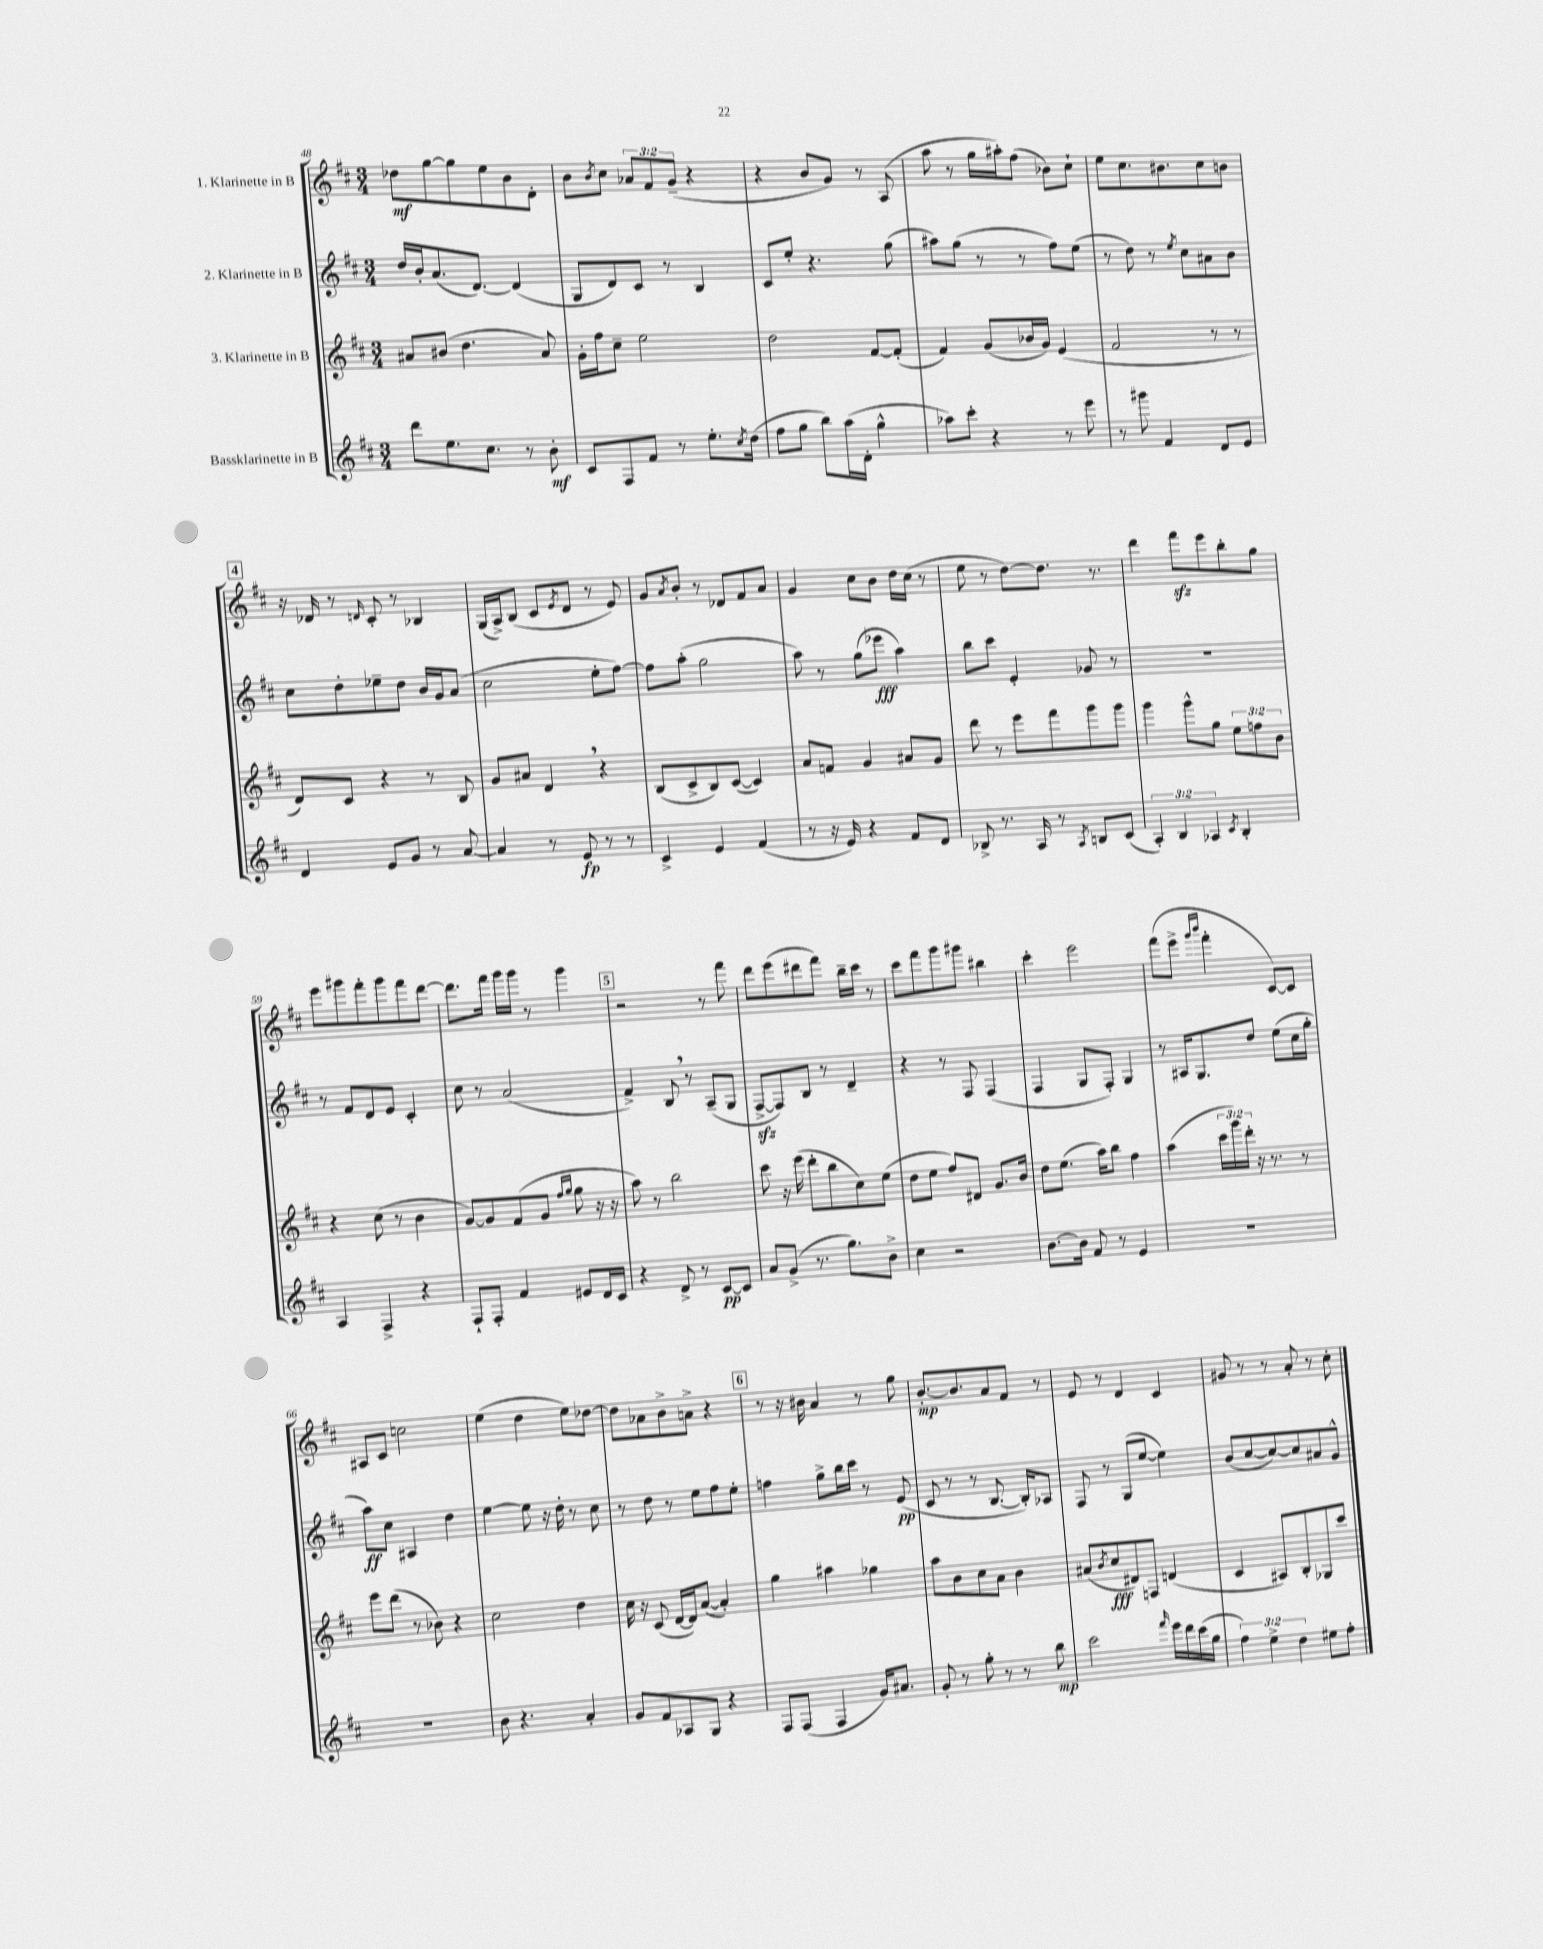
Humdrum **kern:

**kern	**kern	**kern	**kern
*staff4	*staff3	*staff2	*staff1
*clefG2	*clefG2	*clefG2	*clefG2
*k[f#c#]	*k[f#c#]	*k[f#c#]	*k[f#c#]
*M3/4	*M3/4	*M3/4	*M3/4
8ddd	8a#	16dd	8dd-
.	.	16b'	.
8.ee	(8b#	(8.a	[8gg
.	4.dd	.	8gg]
8.cc#	.	[8.d)	.
.	.	.	8ee
8r	.	(4d]	8b
8b'	8a#)	.	8d'
=	=	=	=
8c#	16g'	8G	8b
.	16ff#	.	.
.	.	.	8qb
8F#	8cc#~	8d)	8cc#
8f#	2ee	8c#	12a-
.	.	.	12f#
8r	.	8r	.
.	.	.	(12g~
8.ee'	.	4B	4r
8qcc#	.	.	.
(16dd	.	.	.
=	=	=	=
8ff#	2dd	8c#	4r
8gg	.	8ee'	.
8bb)	.	4.r	8b
(16aa	.	.	8g)
16d'	.	.	.
4gg^^	[8f#	.	8r
.	(8f#']	(8gg	(8A
=	=	=	=
8aa-)	4f#)	8aa#)	8aa
8ccc#'	.	(8gg	8r
4r	(8g	8r	16gg
.	.	.	16aa#')
.	16b-	8r	(8ff#
.	16g)	.	.
8r	(4e	8ff#)	8b-)
8eee	.	(8ee	8cc#`
=	=	=	=
8r	2f#	8r	8ee
8ggg#	.	8dd)	8.cc#
4f#	.	8r	.
.	.	.	8.b#
.	.	8qee	.
.	.	8cc#	.
8d	8r	8a#	8cc#
8e	8r	8b	8b
=	=	=	=
4d	8d)	8cc#	16r
.	.	.	16d-
.	8c#	8dd'	8r
.	.	.	16qqd
8e	4r	8ee-~	8c#'
8g	.	8dd	8r
8r	8r	16b	4B-
.	.	16g	.
[8a	8B	(8a	.
=	=	=	=
4a]	8g	2cc#	(16G
.	.	.	16A^)
.	8a#	.	(8B
8r	4d	.	8c#
.	.	.	8qe
8e	.	.	8d
8r	4r	8ee'	8r
8r	.	[8ff#)	8e)
=	=	=	=
4c#^	(8B	8ff#]	8g
.	.	.	8qa
.	8c#^	(8aa'	8b'
4e	8B)	2gg	8r
.	([8c#	.	8d-
(4f#	4c#])	.	8f#
.	.	.	8a
=	=	=	=
8r	8a	8aa)	4g
16r	8f	8r	.
16e)	.	.	.
4r	4g	(8gg	8cc#
.	.	8eee-	8b
8f#	8a#	4aa)	16dd
.	.	.	(16cc#
8d	8g	.	8r
=	=	=	=
8B-^	8ddd	8bb	8ee
8.r	8r	8ccc#	8r
.	8eee	4e'	[8dd)
16A	.	.	.
8r	8fff#	.	8.dd]
8qA	.	.	.
8B	8ggg	8g-	.
.	.	.	8.r
(8c#	8ggg	8r	.
=	=	=	=
6A')	4ggg	2.r	4ddd
6B	.	.	.
.	8ggg^^	.	8fff#
6A-	.	.	.
.	8gg	.	8eee
8qc#	.	.	.
4B'	12ee	.	8bb'
.	12ff	.	.
.	.	.	8gg
.	12b	.	.
=	=	=	=
4A	4r	8r	8eee
.	.	8f#	8ggg#
4F#^	(8cc#	8d	8fff#'
.	8r	8e	8ggg#
4r	4b	4c#'	8fff#
.	.	.	[8ddd
=	=	=	=
8F#`	[8g)	8cc#	8.ddd]
8F#'	8g]	8r	.
.	.	.	16fff#
4f#	(8f#	(2a	16ggg
.	.	.	16ggg
.	8g	.	8r
.	16qqff#	.	.
.	16qqgg	.	.
8e#	8gg	.	4ggg
16d	16r	.	.
16c#	16r	.	.
=	=	=	=
4r	8aa)	4f#^)	2r
.	8r	.	.
8d^	2bb	8B	.
8r	.	8r	.
[8c#	.	(8A~	8r
8c#]	.	8G	8fff#
=	=	=	=
8a	8ccc#	[8F#^	8ddd
(8g^	16r	8F#])	(8eee
.	(16eee	.	.
8.r	8ddd'	8B	8ddd#
.	8bb	8r	8fff#)
8.gg)	.	.	.
.	8cc#)	4d~	16bb~
.	.	.	16ccc#
8b^	(8ee	.	8r
=	=	=	=
4cc#	8dd	4r	8ccc#
.	8ee	.	8fff#
2r	8ff#)	8r	8ggg
.	8d#	8F#	8ggg#
.	8.g	(4F#	4bb#
.	16b	.	.
=	=	=	=
[8.b	8dd	4F#	4ccc#'
.	(8.ee	.	.
16b]	.	.	.
8f#	.	8G	2eee
.	16aa)	.	.
8r	8bb	8F#')	.
4e	4ff#	4G	.
=	=	=	=
2.r	(4aa	8r	(8fff#
.	.	16A#	8eee^
.	.	8.G	.
.	.	.	16qqggg
.	.	.	16qqbbb
.	24ccc#	.	4fff#'
.	24ggg)	.	.
.	24ddd'	.	.
.	16r	8dd	.
.	8.r	.	.
.	.	(8ee	[8c#)
.	8r	16cc#	8c#]
.	.	16gg'	.
=	=	=	=
2.r	8eee	8aa)	8A#
.	(8ddd	8cc#	8c#
.	8r	4A#	2cc
.	8b-)	.	.
.	4r	4dd	.
=	=	=	=
8b	2cc#	[4ee	(4ee
4.r	.	.	.
.	.	8ee]	4dd
.	.	16r	.
.	.	16dd'	.
4a'	4dd	8r	8ee)
.	.	8cc#	[8dd-
=	=	=	=
8g	16cc#	8r	8dd-]
.	16r	.	.
8f#	(8c#	8dd	8a-
8A-	[16d	8r	8b^
.	16d])	.	.
8G	([8a	8ee	8a^
4r	4a'])	8ff#	4r
.	.	8ee'	.
=	=	=	=
8F#	4gg	4ff	8r
(8F#	.	.	16r
.	.	.	16b#
4F#	4aa#	8gg^	4a
.	.	16bb	.
.	.	16ccc#	.
16g)	4gg-	8r	8r
8.a#	.	.	.
.	.	(8e	8gg
=	=	=	=
8g'	8aa	8c#	[8.b'
8r	8b	8r	.
.	.	.	8.b]
8gg'	8cc#	8r	.
8r	8a	[8.B	8a
8r	4b	.	8f#
.	.	16B'])	.
8bb	.	8A-	8r
=	=	=	=
2ccc#	(8a#	8F#	8e
.	8qb	.	.
.	8cc#	8r	8r
.	8d#)	(8G	4d
.	8F	[8ee	.
16qqfff#	.	.	.
16eee	(4d	4ee])	4c#
16ddd	.	.	.
(16ccc#	.	.	.
16gg	.	.	.
=	=	=	=
6ff#)	4c#	(8b	8g#
.	.	[8cc#	8r
6ee^	.	.	.
.	8A#)	8cc#_)	8r
6dd	.	.	.
.	8B'	8cc#]	8a'
8ee#	8G-	8a#	8r
8ff#'	8ccc#	8g^^	8cc#'
==	==	==	==
*-	*-	*-	*-
